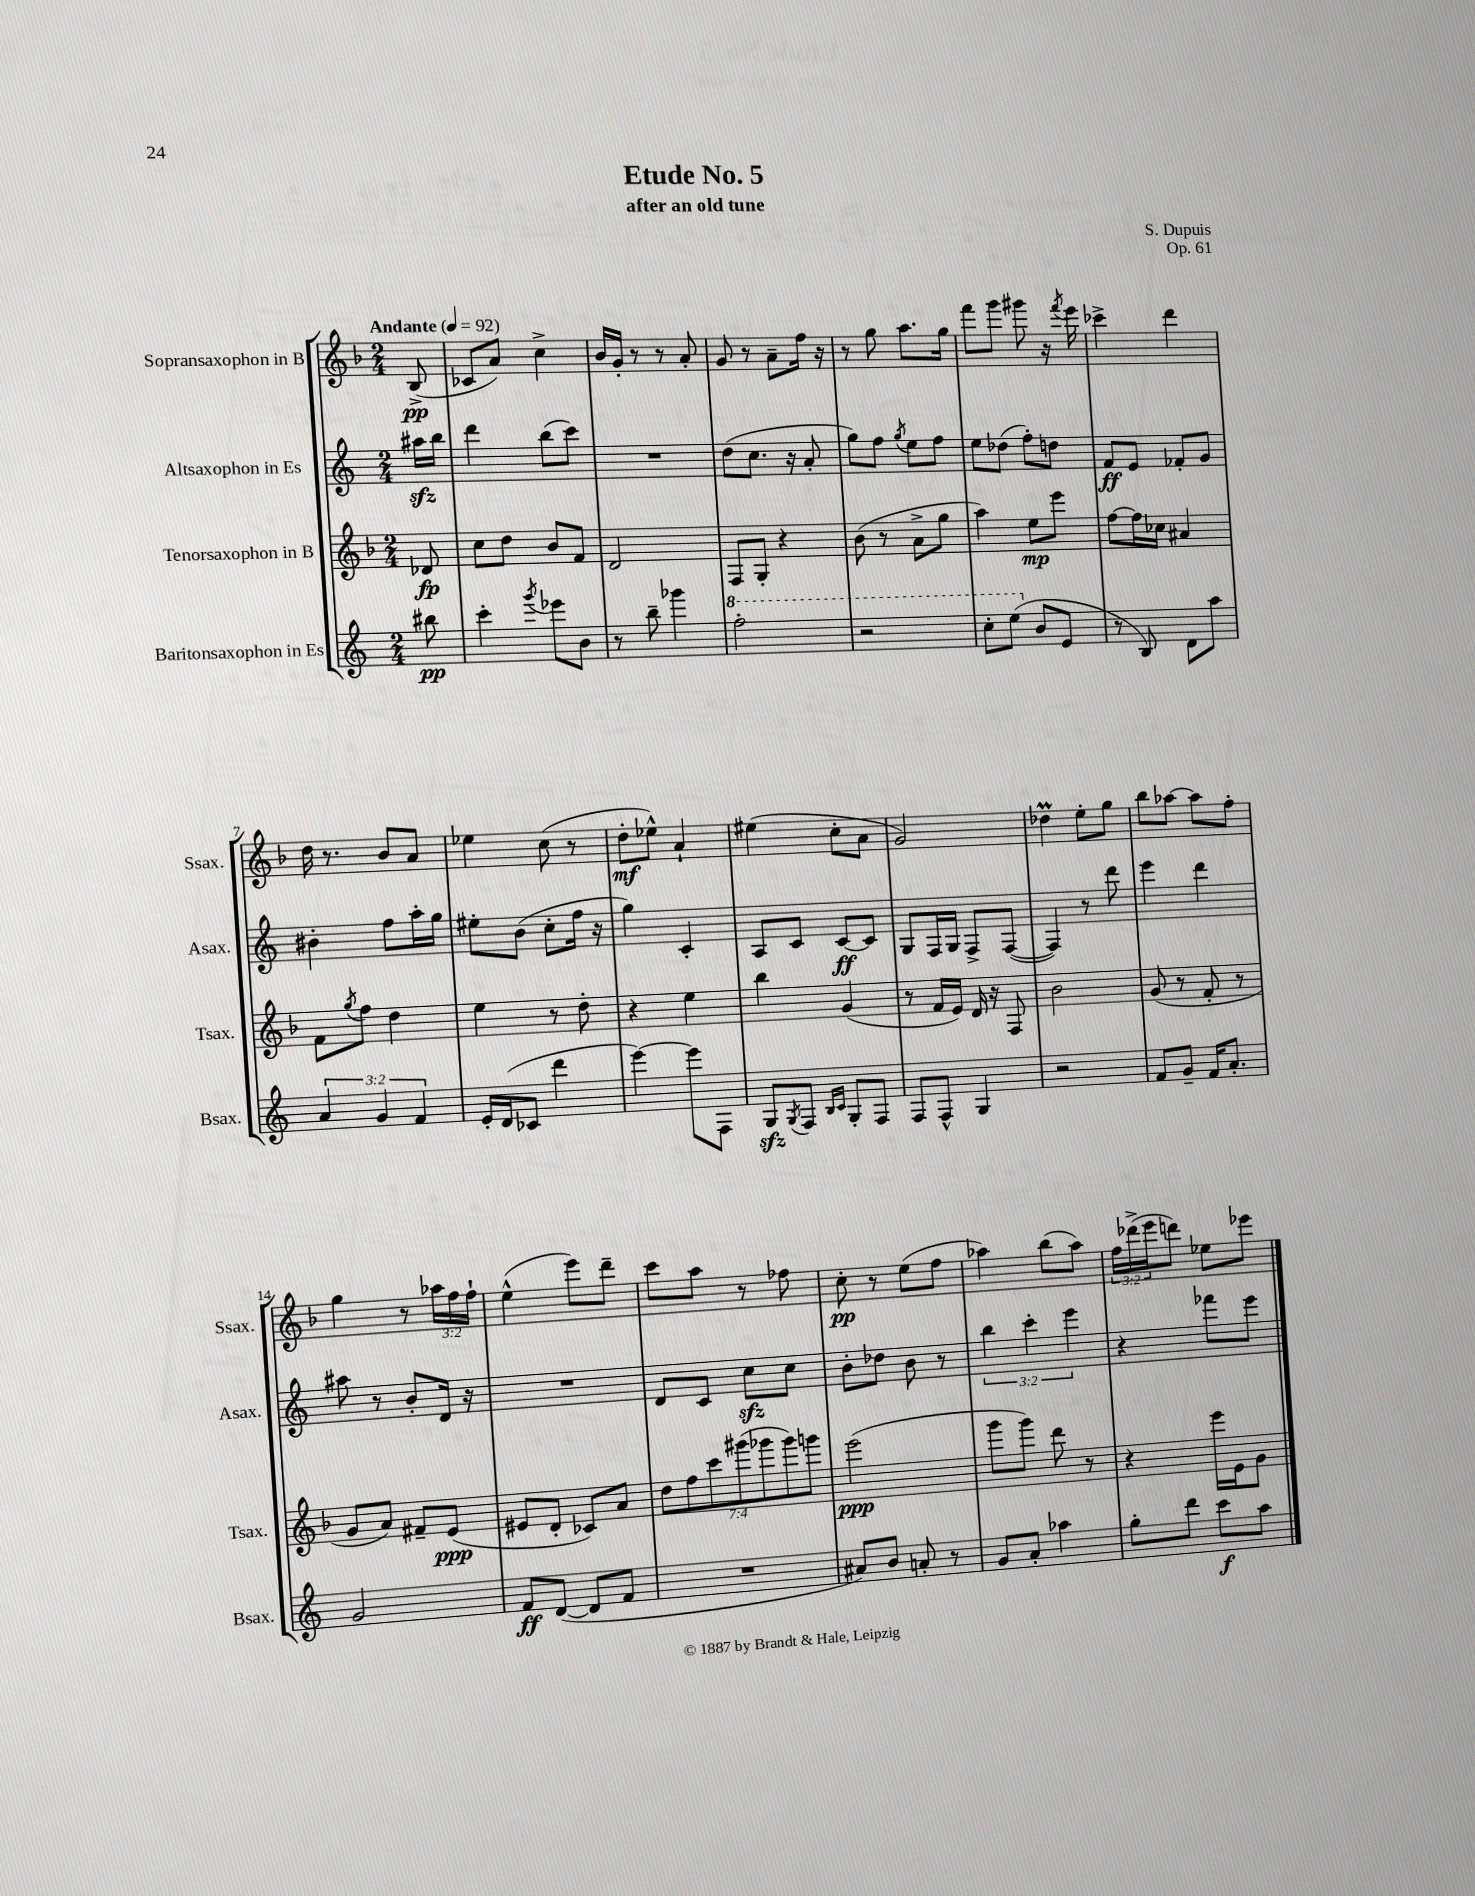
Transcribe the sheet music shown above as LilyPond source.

\header { title = "Etude No. 5" composer = "S. Dupuis" subtitle = "after an old tune" opus = "Op. 61" }
<<
\new StaffGroup <<
\new Staff = "s0" \with { instrumentName = "Sopransaxophon in B" shortInstrumentName = "Ssax." } {
    \clef treble \key f \major \numericTimeSignature \time 2/4 \override Staff.TupletNumber.text = #tuplet-number::calc-fraction-text \partial 8 \tempo "Andante" 4 = 92
    bes8->\pp( |
    ces'8 a'8) c''4-> |
    bes'16 g'16-. r8 r8 a'8-. |
    g'8 r8 a'8-- f''16 r16 |
    r8 g''8 a''8. g''16 |
    f'''8 g'''8 gis'''8 r16 \acciaccatura { f'''8 } e'''16 |
    ces'''4-> d'''4 |
    d''16 r8. bes'8 a'8 |
    ees''4 c''8( r8 |
    d''8-.\mf ees''8-^) a'4-! |
    eis''4( c''8-. a'8 |
    g'2) |
    des''4\prall e''8-. g''8 |
    bes''8 aes''8~ aes''8 f''8-. |
    g''4 r8 \tuplet 3/2 { aes''16 f''16 f''16-! } |
    e''4-^( e'''8) d'''8-- |
    c'''8 a''8 r8 fes''8 |
    c''8-.\pp r8 e''8( f''8 |
    aes''4) bes''8( aes''8) |
    \tuplet 3/2 { f''16 des'''16->( e'''16 } d'''8) ees''8 ees'''8 \bar "|." |
}
\new Staff = "s1" \with { instrumentName = "Altsaxophon in Es" shortInstrumentName = "Asax." } {
    \clef treble \key c \major \numericTimeSignature \time 2/4 \override Staff.TupletNumber.text = #tuplet-number::calc-fraction-text \partial 8
    ais''16\sfz b''16 |
    d'''4 b''8( c'''8) |
    R2 |
    d''8( c''8. r16 a'8-. |
    g''8) f''8 \acciaccatura { g''8 } e''8 f''8 |
    e''8 des''8( f''8-.) d''8 |
    f'8\ff e'8 fes'8-. g'8 |
    bis'4-. f''8 a''16-. g''16 |
    eis''8-. b'8( c''8-. f''16 r16 |
    g''4) c'4-. |
    a8 c'8 c'8~\ff c'8 |
    g8 f16 g16 f8-> f8~( |
    f4) r8 d'''8 |
    e'''4 d'''4 |
    ais''8 r8 b'8-. d'16 r16 |
    R2 |
    d'8 c'8 c''8\sfz c''8 |
    b'8-. des''8 b'8 r8 |
    \tuplet 3/2 { b''4 c'''4-. e'''4 } |
    r4 fes'''8 e'''8 \bar "|." |
}
\new Staff = "s2" \with { instrumentName = "Tenorsaxophon in B" shortInstrumentName = "Tsax." } {
    \clef treble \key f \major \numericTimeSignature \time 2/4 \override Staff.TupletNumber.text = #tuplet-number::calc-fraction-text \partial 8
    des'8\fp |
    c''8 d''8 bes'8 f'8 |
    d'2 |
    f8 g8-. r4 |
    bes'8( r8 a'8-> g''8 |
    a''4) e''8\mp e'''8 |
    f''8~ f''16 ces''16 ais'4 |
    f'8 \acciaccatura { g''8 } f''8 d''4 |
    e''4 r8 d''8-. |
    r4 e''4 |
    bes''4 g'4( |
    r8 f'16 e'16) d'16 r16 f8 |
    bes'2 |
    g'8( r8 f'8-. r8 |
    g'8 a'8) fis'8-- e'8\ppp( |
    eis'8 d'8-. ces'8) a'8 |
    \tuplet 7/4 { d''8 f''8 c'''8 gis'''8( ges'''8 ges'''8) g'''8 } |
    e'''2\ppp( |
    g'''8 g'''8) d'''8 r8 |
    r4 e'''16 e'16 g'8 \bar "|." |
}
\new Staff = "s3" \with { instrumentName = "Baritonsaxophon in Es" shortInstrumentName = "Bsax." } {
    \clef treble \key c \major \numericTimeSignature \time 2/4 \override Staff.TupletNumber.text = #tuplet-number::calc-fraction-text \partial 8
    bis''8\pp |
    c'''4-. \acciaccatura { g'''8 } ees'''8 b'8 |
    r8 b''8-- ges'''4 |
    \ottava #1 f'''2-. |
    r2 |
    c'''8-. e'''8( \ottava #0 b'8 e'8 |
    r8 b8) d'8 a''8 |
    \tuplet 3/2 { a'4 g'4 f'4 } |
    e'16-. d'16( ces'8 d'''4 |
    e'''4~) e'''8 f8 |
    g8\sfz \acciaccatura { g8 } f8 \grace { b16 c'16 } g8-. f8 |
    f8 f8-^ g4 |
    r2 |
    f'8 g'8-- f'16 a'8.-. |
    g'2 |
    f'8\ff d'8~( d'8 f'8 |
    R2 |
    ais'8) b'8 a'8-. r8 |
    g'8 a'8-. aes''4 |
    g''8-. d'''8 c'''8\f a''8 \bar "|." |
}
>>
>>
